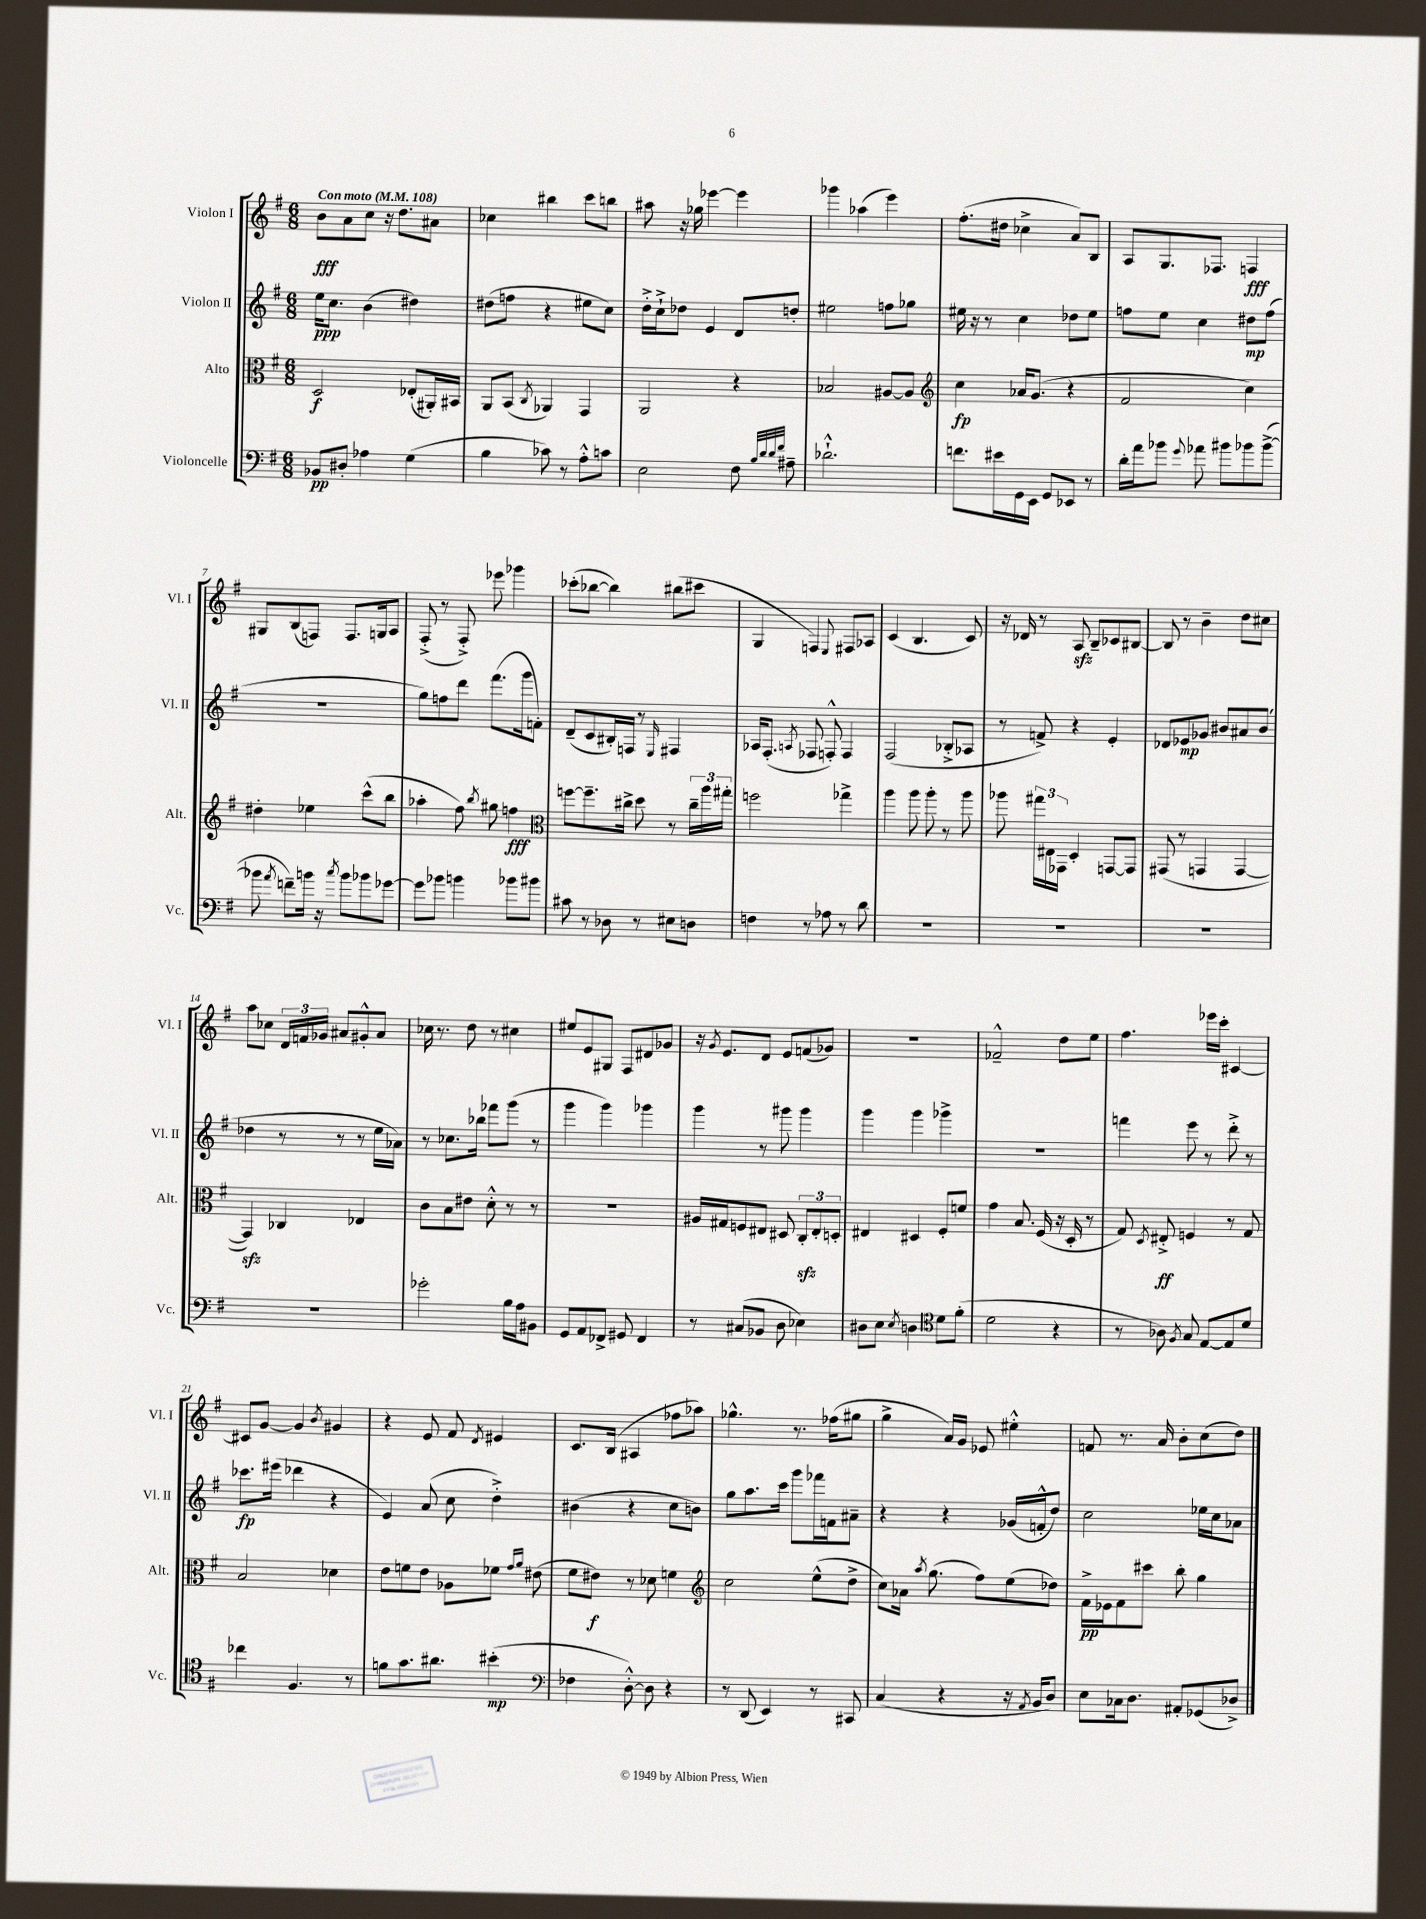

**kern	**kern	**kern	**kern
*staff4	*staff3	*staff2	*staff1
*clefF4	*clefC3	*clefG2	*clefG2
*k[f#]	*k[f#]	*k[f#]	*k[f#]
*M6/8	*M6/8	*M6/8	*M6/8
*MM108	*MM108	*MM108	*MM108
8BB-	2D	16ee	8b
.	.	8.cc	.
8D#'	.	.	8a
4A-	.	(4b	8cc
.	.	.	16r
.	.	.	8.dd
(4G	(8E-'	4dd#)	.
.	16AA#')	.	8a#
.	16BB#	.	.
=	=	=	=
4B	8AA	(8dd#	4cc-
.	(8BB	8ff	.
.	8qC	.	.
8c-)	4AA-)	4r	4bb#
8r	.	.	.
8A'^^	4GG	8ee#	8ccc
8c	.	8cc)	8bb
=	=	=	=
2E	2AA	16dd'^	8aa#
.	.	16cc`^	.
.	.	8dd-	16r
.	.	.	16gg-
.	.	4e	[4eee-
8F#	4r	8d	4eee-]
32qqB	.	.	.
32qqd	.	.	.
32qqd	.	.	.
32qqf#	.	.	.
8A#~	.	8dd'	.
=	=	=	=
2.d-`^^	2B-	2ee#	4ggg-
.	.	.	(4aa-
.	[8A#	8ff	4eee)
.	8A#]	8gg-	.
=	=	=	=
*	*clefG2	*	*
8.f	4cc	16ee#	(8.ff#'
.	.	16r	.
.	.	8r	.
16e#	.	.	16dd#
16GG	16a-	4cc	4cc-^
16EE	(8.g	.	.
8GG	.	.	.
8EE-	4r	8dd-	8a)
8r	.	8ee#	8B
=	=	=	=
16d'	2f#	8ff	8A
16a	.	.	.
8b-	.	8ee	8.G
8qqg	.	.	.
8a-	.	4cc	.
.	.	.	8.F-
8b#	.	.	.
8b-	4cc)	8dd#	4F
([8b-^	.	(8ff	.
=	=	=	=
8b-]	4dd#'	2.r	8G#
8qa	.	.	.
8f~)	.	.	(8B
16b	4ee-	.	8F)
16r	.	.	.
8qcc	.	.	.
8b	.	.	8.F
8b-	(8ccc^^	.	.
.	.	.	16G
[8g-	8bb	.	8A
=	=	=	=
8g-]	4aa-'	8gg)	(8F#'^
8b-	.	8ff	8r
4b	8ff#)	8ddd	8F#'^)
.	8qbb	.	.
.	8gg#	(8.fff#	8eee-
8b-	4ff	.	4ggg-
.	.	16ggg	.
8b#	.	8f')	.
=	=	=	=
*	*clefC3	*	*
8c#	[8ff	(8d~	(8ccc-'
8r	8.ff~]	8c	[8bb-
8D-	.	16B#')	4bb-])
.	16cc#^	16F	.
8r	8dd	8r	.
.	.	16qqE	.
8E#	8r	4F#	(8bb#
8D	24cc#~	.	8ccc#
.	24aa	.	.
.	24gg#'	.	.
=	=	=	=
4F	2ff	16A-	4G
.	.	(8.F#'	.
.	.	8qA	.
8r	.	8F-	4F)
8A-	.	8F'^^)	.
.	.	.	8qqE
8r	4gg-^	4F	8F#
8d	.	.	8A-
=	=	=	=
2.r	4aa	(2F#	(4c
.	8aa	.	4.B
.	8aa'	.	.
.	8r	8B-'^	.
.	8aa	8A-	8c)
=	=	=	=
2.r	8aa-	8r	16r
.	.	.	16d-
.	24gg#	8f^)	8r
.	24E#	.	.
.	24GG-	.	.
.	4D'	4r	8A
.	.	.	8B~
.	[8GG	4e'	8c-
.	8GG]	.	[8B#
=	=	=	=
2.r	(8GG#	8d-	8B#]
.	8r	8e-	8r
.	4GG	8g-	4b~
.	.	8b#	.
.	[4GG	8a#	8dd
.	.	(8b#	8cc#
=	=	=	=
2.r	4GG])	4dd-	8aa
.	.	.	8cc-
.	4C-	8r	24d
.	.	.	24f
.	.	.	24g-
.	.	8r	8a#
.	4E-	8r	8g#'^^
.	.	16ee	8a#
.	.	16a-)	.
=	=	=	=
2g-'	8c	8r	16cc-
.	.	.	8.r
.	8B	8.cc-	.
.	8e#	.	8dd
.	.	16bb-	.
.	8d'^^	8fff-	8r
16B	8r	(8ggg	4cc#
16A	.	.	.
8BB#	8r	8r	.
=	=	=	=
8GG	2.r	4ggg	8ee#
8AA	.	.	8e
8FF-^	.	4ggg)	8G#
8GG#	.	.	8F#
4FF-	.	4ggg-	8d#
.	.	.	8g-
=	=	=	=
8r	16A#	4ggg	16r
.	.	.	8qg
.	16G#	.	8.e
(8C#	8F	.	.
8BB-	8E#	8r	8d
8D	8D#	8ggg#	8e
4E-)	12C'	4ggg#	(8f
.	12E#'	.	.
.	.	.	8g-)
.	12D'	.	.
=	=	=	=
8D#	4E#	4ggg	2.r
8E	.	.	.
8qE	.	.	.
4D	4D#	4ggg	.
*clefC4	*	*	*
8d	8F#'	4ggg-^	.
(8f#'	8f	.	.
=	=	=	=
2d	4g	2.r	2f-~^^
.	8.B	.	.
.	(16F#	.	.
4r	16r	.	8dd
.	16D'	.	.
.	8r	.	8ee
=	=	=	=
8r	8G)	4fff	4.ff#
.	8qD	.	.
8A-)	8E#'^	.	.
8qF#	.	.	.
8G	4F	8eee	.
[8E	.	8r	16eee-
.	.	.	16ccc'
8E]	8r	8ddd'^	[4c#
8d	8G	8r	.
=	=	=	=
4cc-	2B	8.ccc-	8c#]
.	.	.	[8g
.	.	(16eee#	.
4.F#	.	4ddd-	4g]
.	.	.	8qb
.	4d-	4r	4g#
8r	.	.	.
=	=	=	=
8f	8e	4e)	4r
8.g	8f	.	.
.	8e	(8a	8e
8.a#	.	.	.
.	8A-	8cc	8f#
.	.	.	8qd
(4b#'	8f-	4dd'^)	4e#
.	16qqg	.	.
.	16qqa	.	.
.	(8e#	.	.
=	=	=	=
*clefF4	*	*	*
4F-	8f#	(4b#	8.c
.	8e#)	.	.
.	.	.	(16B
[8D'^^)	8r	4r	4A#
8D]	8d-	.	.
4r	4f	8cc	8ff-
.	.	8b)	8aa-)
=	=	=	=
*	*clefG2	*	*
8r	2cc	8gg	4.gg-^^
(8DD	.	8.aa	.
4EE)	.	.	.
.	.	16ccc	.
.	.	8ggg	8.r
8r	(8ee^^	16fff-	.
.	.	16f	(16ff-
8CC#	8dd^	8a#~	8gg#
=	=	=	=
(4C	8cc)	4r	4gg^
.	16a-	.	.
.	8qaa	.	.
.	(8.gg	.	.
4r	.	4r	16a)
.	.	.	16g
.	8ff#)	.	8e-
16r	(8ee	(16g-	4ee#'^^
8qAA	.	.	.
16BB	.	16f'^^	.
8D)	8dd-)	8dd)	.
=	=	=	=
8E	16f#^	2cc	8f
.	16e-	.	.
16C-	8f#	.	8.r
8.D	.	.	.
.	8ccc#	.	.
.	.	.	16a
8AA#'	8bb'	.	8b'
(8GG-	4gg	16ee-	(8cc
.	.	16cc	.
8D-^)	.	8a-	8dd)
==	==	==	==
*-	*-	*-	*-
